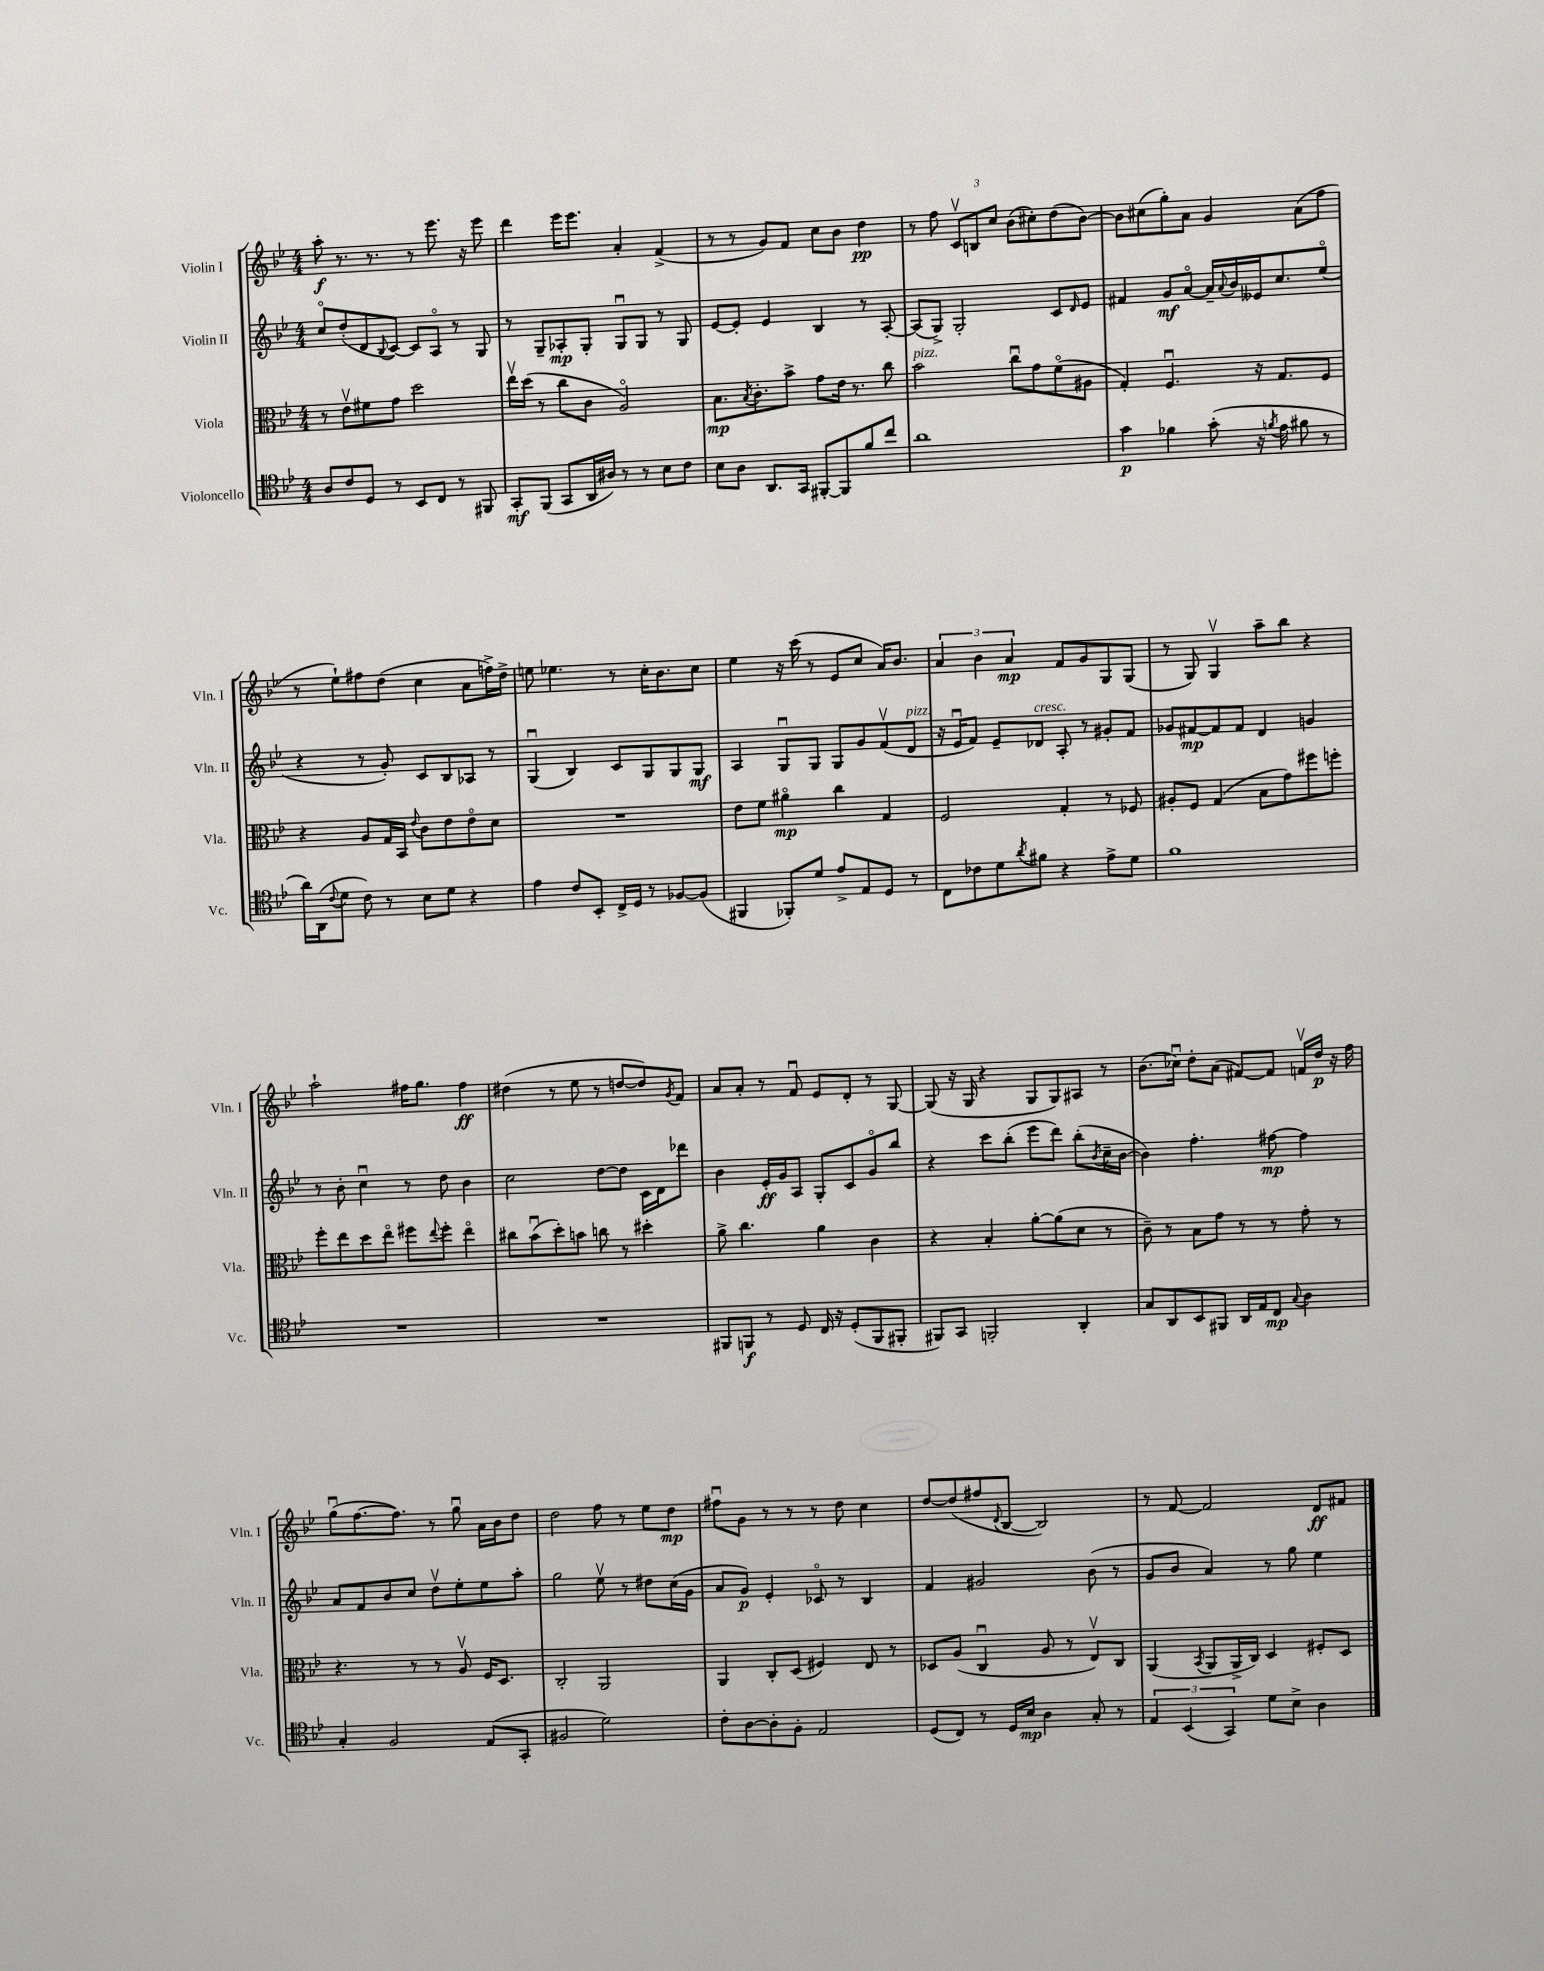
<<
\new StaffGroup <<
\new Staff = "s0" \with { instrumentName = "Violin I" shortInstrumentName = "Vln. I" } {
    \clef treble \key bes \major \numericTimeSignature \time 4/4
    a''8-.\f r8. r8. r8 ees'''8. r16 ees'''8 |
    d'''4 ees'''16 ees'''8. a'4-. f'4->( |
    r8 r8 g'8) f'8 c''8 bes'8 d''4\pp |
    r8 f''8 \tuplet 3/2 { c'8\upbow b8 c''8 } bes'8( cis''8-.) d''8( bes'8~) |
    bes'8 cis''8( g''8-.) a'8 g'4 a'8( f''8 |
    r8 ees''8-!) fis''8 d''8( c''4 a'8 f''16->) d''16-> |
    e''8 ees''4. r8 c''16-. bes'8. c''8 |
    ees''4 r16 c'''16( r8 ees'8 c''8 a'16) bes'8. |
    \tuplet 3/2 { a'4 bes'4 a'4\mp } f'8 g'8 g8 g8( |
    r8 g8) g4\upbow a''8-- bes''8 r4 |
    a''2-! fis''16 g''8. fis''4\ff |
    dis''4( r8 ees''8 r8 d''8~ d''8) \acciaccatura { g'8 } f'8 |
    a'8 a'8-. r8 f'8\downbow ees'8 d'8-. r8 g8~ |
    g8( r16 g16 r4 g8 g8) ais8 r8 |
    bes'8.( ces''16\downbow) d''8-. a'8( fis'8~) fis'8 f'16\upbow d''16\p r16 f''16 |
    g''8\downbow( f''8.~ f''8.) r8 g''8\downbow a'16 bes'16 d''8 |
    d''2 f''8 r8 ees''8 d''8\mp |
    fis''8\downbow g'8 r8 r8 r8 d''8 c''4 |
    d''8~ d''8( fis''8 \appoggiatura { d'8 } bes8~ bes2) |
    r8 f'8~ f'2 d'8\ff fis'8 \bar "|." |
}
\new Staff = "s1" \with { instrumentName = "Violin II" shortInstrumentName = "Vln. II" } {
    \clef treble \key bes \major \numericTimeSignature \time 4/4
    c''8\flageolet d''8-.( d'8 \appoggiatura { bes8 } c'8~) c'8 a8\flageolet r8 g8 |
    r8 g8-- aes8-.\mp g8-. g8\downbow g8 r8 g8 |
    ees'8~ ees'8-. ees'4 bes4 r8 a8~-. |
    a8( g8->) g2-. c'8 \grace { d'16 } ees'8 |
    fis'4 g'8\mf a'8~\flageolet a'16-- \appoggiatura { a'8 } bes'16 eeses'16 c''8. ees''8\flageolet( |
    r4 r8 g'8-.) c'8 bes8 aes8 r8 |
    g4\downbow( bes4) c'8 g8 g8 g8\mf |
    a4 g8\downbow g8 g8 g'8 f'8\upbow( d'8^\markup { \italic "pizz." } |
    r16 ees'16\downbow f'8) ees'8-- des'8^\markup { \italic "cresc." } a8-. r8 gis'8-. f'8 |
    ges'8 fis'8~\mp fis'8 fis'8 d'4 g'4 |
    r8 bes'8-. c''4\downbow r8 d''8 bes'4 |
    c''2 d''8~ d''8 c'16 d'16 des'''8 |
    bes'4 ees'16-.\ff g'16 a8 g8-. c'8 g'8\flageolet bes''8 |
    r4 c'''8 bes''8-.( ees'''8 d'''8) bes''8-.( \acciaccatura { bes'8 } c''16-- bes'16~ |
    bes'4) f''4.-. fis''8~\mp fis''4 |
    a'8 f'8 bes'8 c''8 d''8\upbow ees''8-. ees''8 a''8-. |
    g''2 ees''8\upbow r8 dis''8 c''16( g'16 |
    a'8 g'8\p) ees'4-. ces'8\flageolet r8 bes4 |
    f'4 gis'2 bes'8( r8 |
    g'8 bes'8 a'4) r8 g''8 ees''4 \bar "|." |
}
\new Staff = "s2" \with { instrumentName = "Viola" shortInstrumentName = "Vla." } {
    \clef alto \key bes \major \numericTimeSignature \time 4/4
    r8 ees'8\upbow fis'8 g'8 d''2 |
    ees''16\upbow d''16( r8 c''8 c'8 a2\flageolet) |
    bes8.\mp \acciaccatura { bes8 } c'8.-. bes'8-> g'8 ees'16 r8. c''8 |
    bes'2^\markup { \italic "pizz." } c''8\downbow g'8 f'8\flageolet( ais8 |
    g4-.) f4.\downbow r16 g8. f8 |
    r4 a8 g16 bes,16 \appoggiatura { ees'8 } c'8 ees'8 ees'8\flageolet d'8 |
    R1 |
    ees'8 f'8 ais'4\flageolet\mp c''4 g4 |
    f2 g4-. r8 fes8 |
    ais8-. f8 g4( bes8 g'8) fis''8 f''8-. |
    f''8-. ees''8 d''8 ees''8\flageolet fis''8 \appoggiatura { ees''8 } fis''8-. ees''4\flageolet |
    cis''8 bes'8\downbow( d''8-.) b'8 c''8 r8 dis''4-. |
    a'8-> c''4. a'4 c'4 |
    r4 bes4-. a'8~-. a'8( d'8 r8 |
    c'8--) r8 bes8 g'8 r8 r8 g'8-. r8 |
    r4. r8 r8 a8\upbow f16 d8. |
    c2-. a,2 |
    a,4 c8-. d8( fis4) ees8 r8 |
    des8 a8( c4\downbow a8 r8 ees8\upbow) c8 |
    a,4( \acciaccatura { bes,8 } a,8 a,16-> c16) d4 fis8-. d8 \bar "|." |
}
\new Staff = "s3" \with { instrumentName = "Violoncello" shortInstrumentName = "Vc." } {
    \clef tenor \key bes \major \numericTimeSignature \time 4/4
    a8 c'8 d8 r8 bes,8 c8 r8 fis,8 |
    g,8-.\mf f,8( g,8 a,16 ais16) r8 r8 bes8 c'8 |
    bes8 a8 a,8. g,16 fis,8~-. fis,8 f'8 c''8 |
    a'1 |
    g'4\p fes'4 g'8-.( r16 \acciaccatura { f'8 } ees'16 fis'8 r8 |
    a'16) a,16( \appoggiatura { c'8 } d'8 c'8) r8 bes8 d'8 r4 |
    ees'4 c'8 bes,8-. c16-> d16 r8 fes8~ fes8( |
    fis,4 fes,8-.) d'8 ees'8-> ees8 d8 r8 |
    c8 ces'8 d'8 \acciaccatura { a'8 } fis'8 r4 ees'8-> d'8 |
    f'1 |
    R1 |
    R1 |
    fis,8 f,8\f r8 d8 c16 r16 d8-.( f,8 fis,8-. |
    fis,8) g,8 f,2-. a,4-. |
    g8 a,8 bes,8 fis,8 a,16 ees16 c8\mp \appoggiatura { g8 } a4 |
    g4-. f2 ees8( g,8-. |
    fis2 d'2) |
    c'8-. a8~ a8-. f8-. ees2 |
    d8( c8) r8 d16 bes16\mp a4 g8-. r8 |
    \tuplet 3/2 { ees4 bes,4( g,4) } d'8 bes8-> a4 \bar "|." |
}
>>
>>
\layout { \context { \Score \remove "Bar_number_engraver" } }
